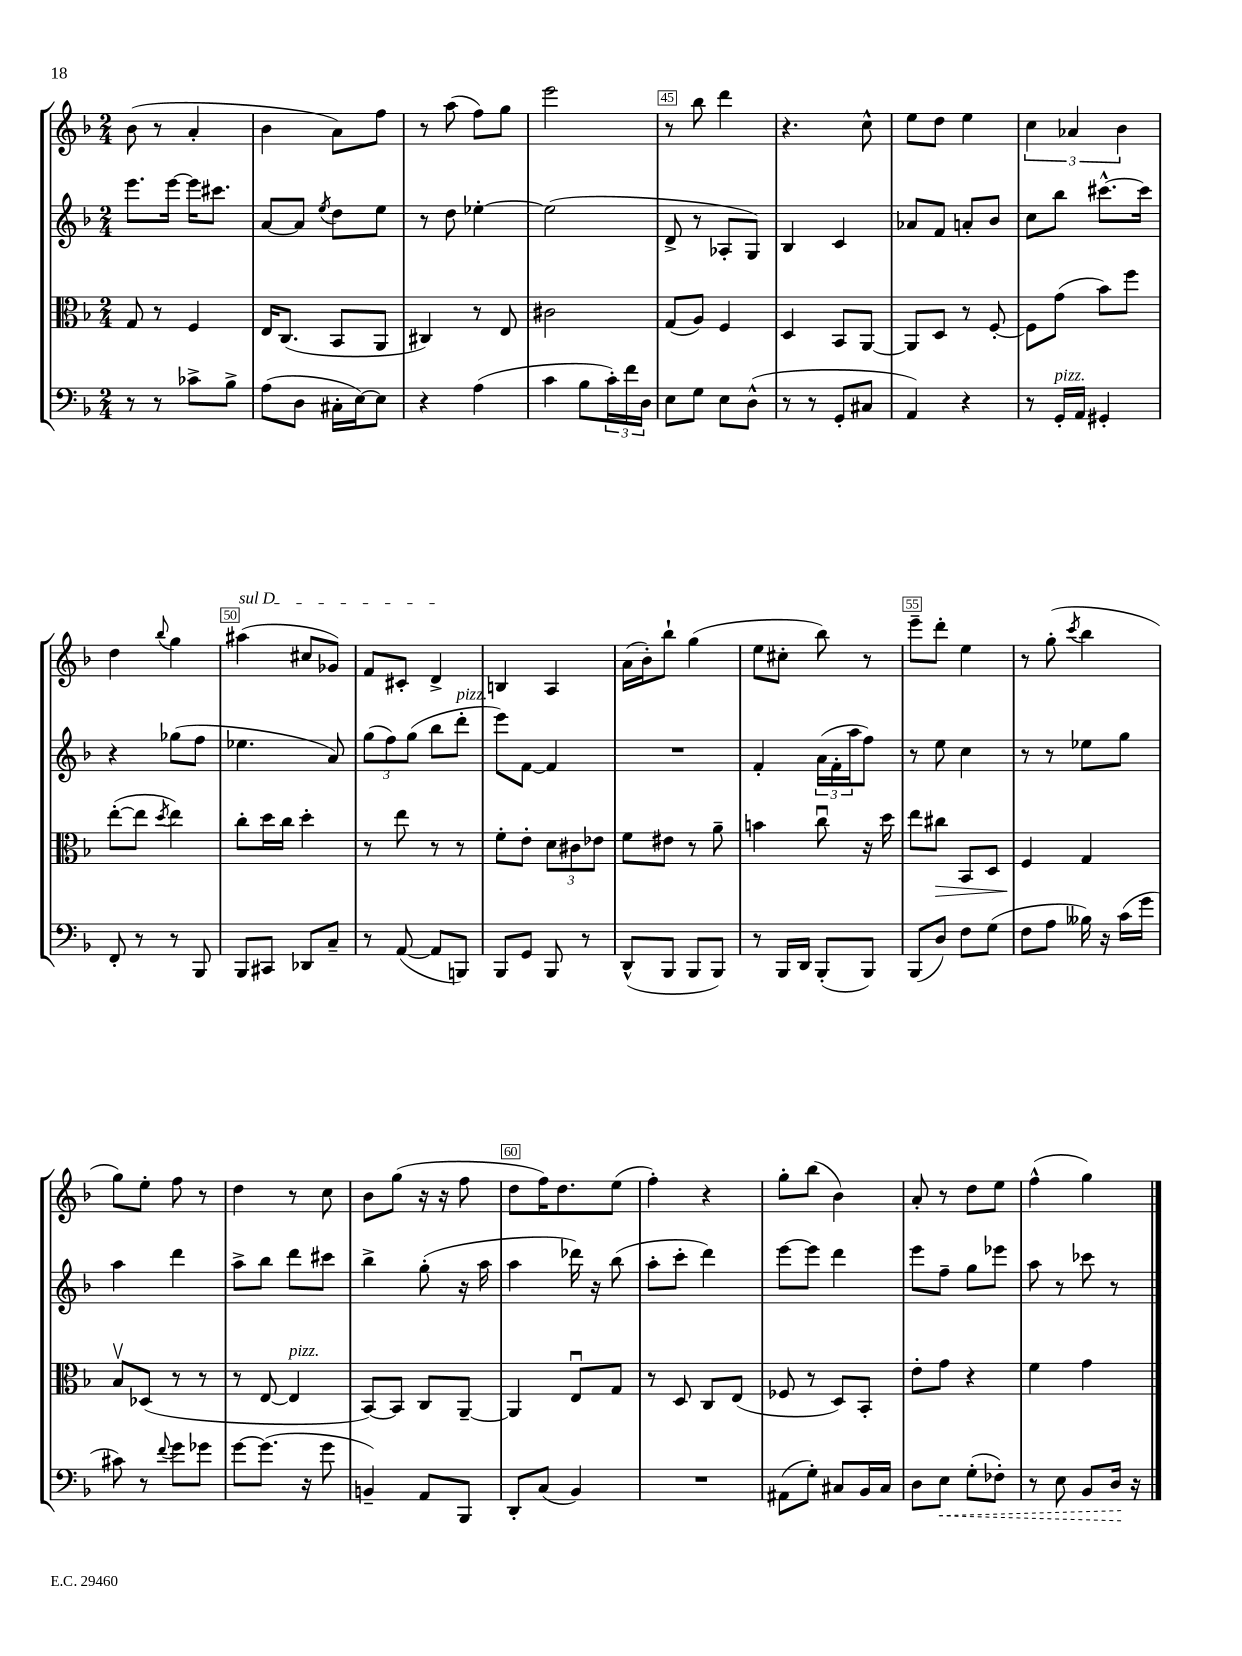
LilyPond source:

<<
\new StaffGroup <<
\new Staff = "s0" {
    \clef treble \key f \major \numericTimeSignature \time 2/4
    bes'8( r8 a'4-. |
    bes'4 a'8) f''8 |
    r8 a''8( f''8) g''8 |
    e'''2 |
    r8 bes''8 d'''4 |
    r4. c''8-^ |
    e''8 d''8 e''4 |
    \tuplet 3/2 { c''4 aes'4 bes'4 } |
    d''4 \appoggiatura { bes''8 } g''4 |
    \once \override TextSpanner.bound-details.left.text = \markup { \italic "sul D" } ais''4\startTextSpan( cis''8 ges'8) |
    f'8 cis'8-. d'4->\stopTextSpan |
    b4 a4 |
    a'16( bes'16-.) bes''8-! g''4( |
    e''8 cis''8-. bes''8) r8 |
    e'''8-- d'''8-. e''4 |
    r8 g''8-.( \acciaccatura { c'''8 } bes''4 |
    g''8) e''8-. f''8 r8 |
    d''4 r8 c''8 |
    bes'8 g''8( r16 r16 f''8 |
    d''8 f''16) d''8. e''8( |
    f''4-.) r4 |
    g''8-. bes''8( bes'4) |
    a'8-. r8 d''8 e''8 |
    f''4-^( g''4) \bar "|." |
}
\new Staff = "s1" {
    \clef treble \key f \major \numericTimeSignature \time 2/4
    e'''8. e'''16~ e'''16 cis'''8. |
    a'8~ a'8 \acciaccatura { e''8 } d''8 e''8 |
    r8 d''8 ees''4~-. |
    ees''2( |
    d'8-> r8 aes8-. g8) |
    bes4 c'4 |
    aes'8 f'8 a'8-. bes'8 |
    c''8 bes''8 cis'''8.~-^ cis'''16 |
    r4 ges''8( f''8 |
    ees''4. a'8) |
    \tuplet 3/2 { g''8( f''8) g''8( } bes''8 d'''8-.^\markup { \italic "pizz." } |
    e'''8) f'8~ f'4 |
    R2 |
    f'4-. \tuplet 3/2 { a'16( f'16-. a''16 } f''8) |
    r8 e''8 c''4 |
    r8 r8 ees''8 g''8 |
    a''4 d'''4 |
    a''8-> bes''8 d'''8 cis'''8 |
    bes''4-> g''8-.( r16 a''16 |
    a''4 des'''16) r16 bes''8( |
    a''8-. c'''8-. d'''4) |
    e'''8~ e'''8 d'''4 |
    e'''8 f''8-- g''8 ees'''8 |
    a''8 r8 ces'''8 r8 \bar "|." |
}
\new Staff = "s2" {
    \clef alto \key f \major \numericTimeSignature \time 2/4
    g8 r8 f4 |
    e16 c8.( bes,8 a,8 |
    cis4) r8 e8 |
    cis'2 |
    g8( a8) f4 |
    d4 bes,8 a,8~ |
    a,8 d8 r8 f8~-. |
    f8 g'8( bes'8) f''8 |
    e''8~-.( e''8 \acciaccatura { d''8 } e''4) |
    c''8-. d''16 c''16 d''4-. |
    r8 e''8 r8 r8 |
    f'8-. e'8-. \tuplet 3/2 { d'8 cis'8 ees'8 } |
    f'8 eis'8 r8 a'8-- |
    b'4 c''8\downbow r16 d''16 |
    e''8 cis''8\> bes,8 d8 |
    f4\! g4 |
    bes8\upbow des8( r8 r8 |
    r8 e8~ e4^\markup { \italic "pizz." } |
    bes,8~) bes,8 c8 a,8~-- |
    a,4 e8\downbow g8 |
    r8 d8 c8 e8( |
    fes8 r8 d8) bes,8-. |
    e'8-. g'8 r4 |
    f'4 g'4 \bar "|." |
}
\new Staff = "s3" {
    \clef bass \key f \major \numericTimeSignature \time 2/4
    r8 r8 ces'8-> bes8-> |
    a8( d8 cis16-. e16~) e8 |
    r4 a4( |
    c'4 bes8 \tuplet 3/2 { c'16-.) f'16 d16 } |
    e8 g8 e8 d8-^( |
    r8 r8 g,8-. cis8 |
    a,4) r4 |
    r8 g,16-.^\markup { \italic "pizz." } a,16 gis,4-. |
    f,8-. r8 r8 bes,,8 |
    bes,,8 cis,8 des,8 c8-- |
    r8 a,8~( a,8 b,,8) |
    bes,,8 g,8 bes,,8 r8 |
    d,8-^( bes,,8 bes,,8 bes,,8) |
    r8 bes,,16 d,16 bes,,8-.( bes,,8) |
    bes,,8( d8) f8 g8( |
    f8 a8 beses16) r16 c'16( g'16 |
    cis'8) r8 \appoggiatura { f'8 } g'8 ges'8 |
    g'8~ g'8.( r16 g'8 |
    b,4--) a,8 bes,,8 |
    d,8-. c8( bes,4) |
    R2 |
    ais,8( g8-.) cis8 bes,16 cis16 |
    d8 \once \override Hairpin.style = #'dashed-line e8\< g8-.( fes8-.) |
    r8 e8 bes,8 d16\! r16 \bar "|." |
}
>>
>>
\layout { \context { \Score currentBarNumber = #41 \override BarNumber.break-visibility = ##(#f #t #t) barNumberVisibility = #(every-nth-bar-number-visible 5) \override BarNumber.stencil = #(make-stencil-boxer 0.1 0.3 ly:text-interface::print) } }
